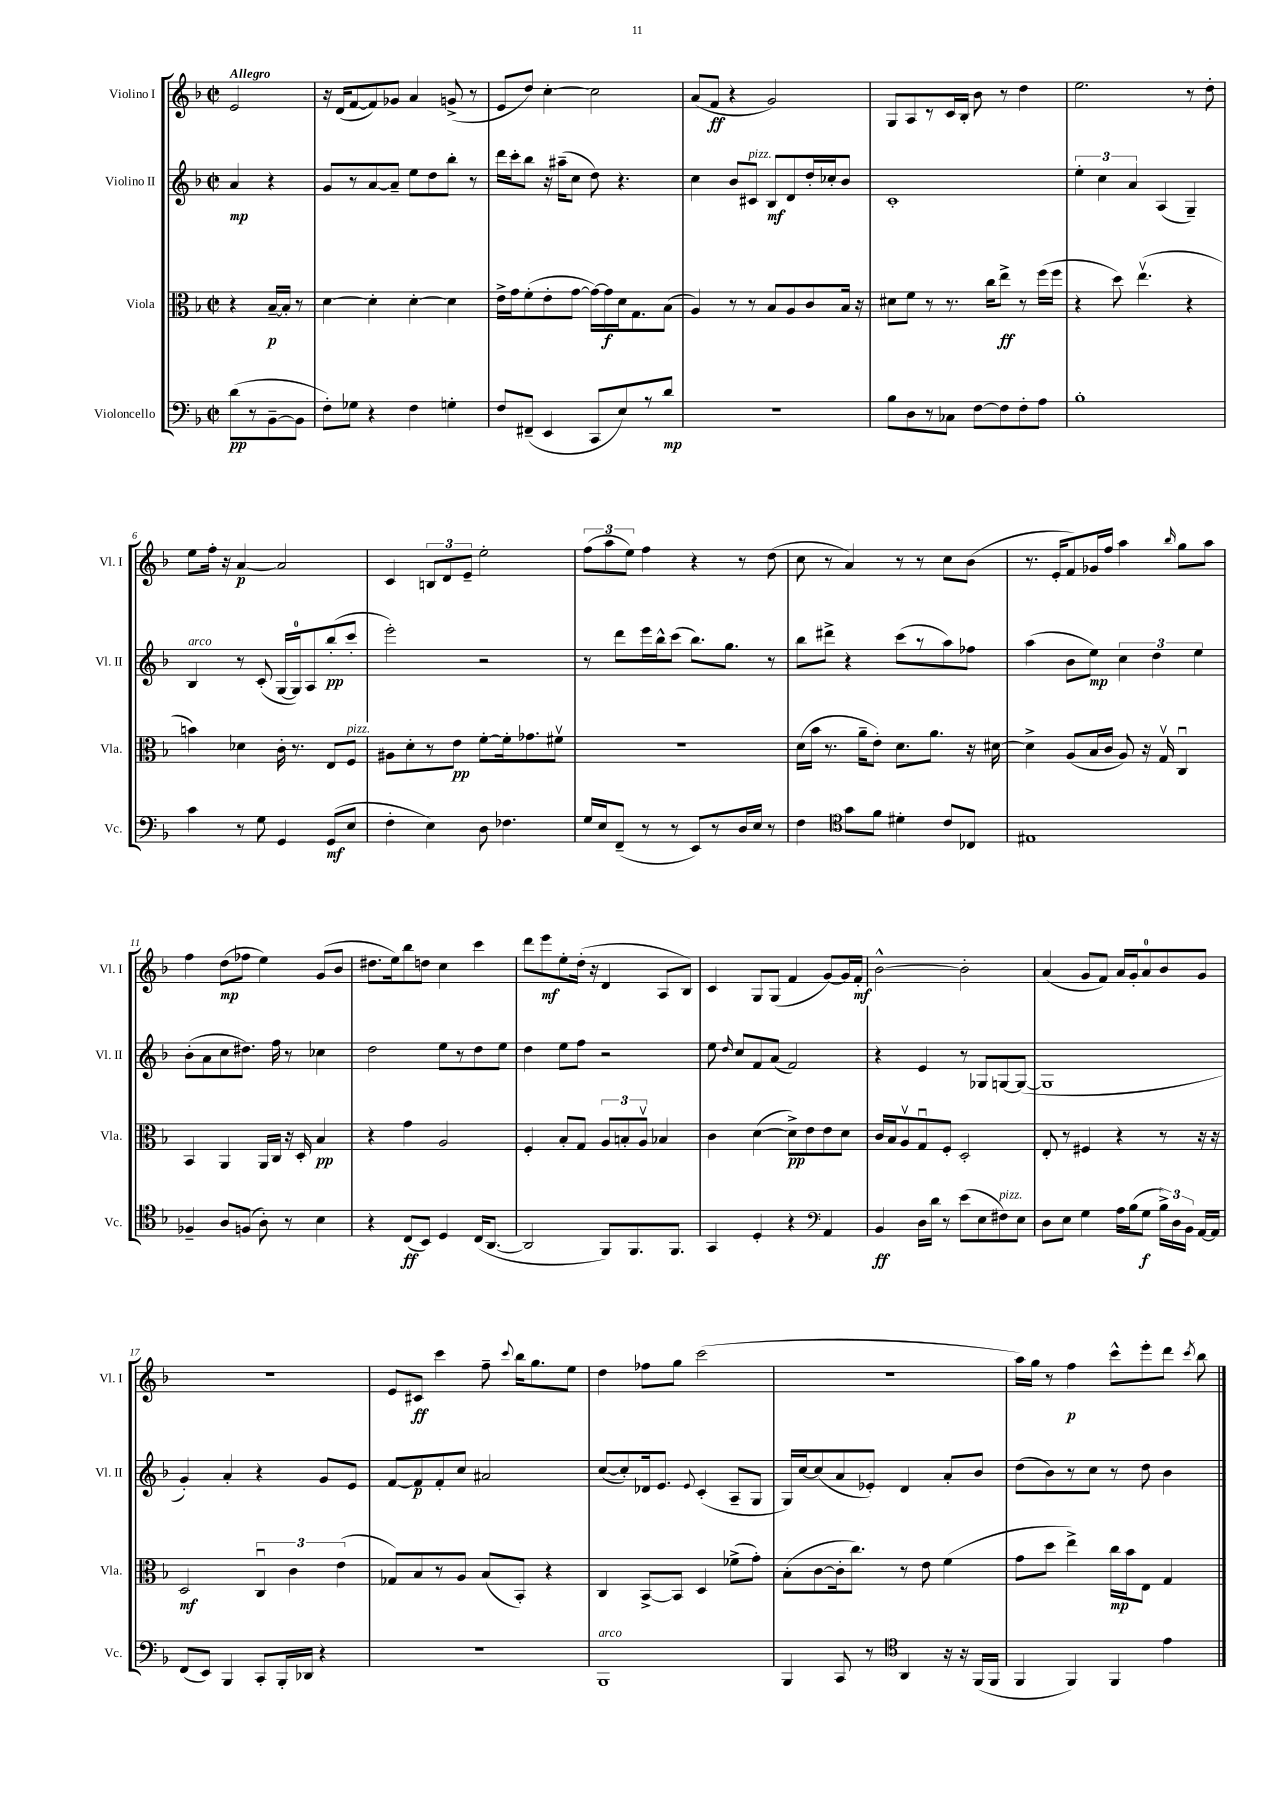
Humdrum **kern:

**kern	**kern	**kern	**kern
*staff4	*staff3	*staff2	*staff1
*clefF4	*clefC3	*clefG2	*clefG2
*k[b-]	*k[b-]	*k[b-]	*k[b-]
*M2/2	*M2/2	*M2/2	*M2/2
*met(c|)	*met(c|)	*met(c|)	*met(c|)
(8d\L	4r	4a/	2e/
8r	.	.	.
[8BB-~\	[16B-~/LL	4r	.
.	16B-'/]JJ	.	.
8BB-\]J	8r	.	.
=	=	=	=
8F'\L)	[4d\	8g/L	16r
.	.	.	(16d/LK
8G-\J	.	8r	[8f/
4r	4d'\]	[8a/	8f/])
.	.	8a~/]J	8g-/J
4F\	[4d'\	8ee\L	4a/
.	.	8dd\	.
4G'\	4d\]	8bb-'\J	(8g^/
.	.	8r	8r
=	=	=	=
8F/L	16e^\LL	16ddd\LL	8e/L
.	16g\J	16ccc'\J	.
(8FF#~/J	(8f'\	8bb-\J	8dd/J)
4EE/	8e'\	16r	[4cc'\
.	.	(16aa#~\LK	.
.	[8g\J	8cc\J	.
8CC/L	16g\_LL)	8dd\)	2cc\]
.	16g\]	.	.
8E/)	16d\J	4.r	.
.	8.G\	.	.
8r	.	.	.
8d/J	(8B-\J	.	.
=	=	=	=
1r	4A/)	4cc\	(8a/L
.	.	.	8f/J
.	8r	8b-/L	4r
.	8r	8c#/J	.
.	8B-/L	8B-/L	2g/)
.	8A/	8d/	.
.	8c/	16dd'/L	.
.	.	16cc-'/J	.
.	16B-/Jk	8b-/J	.
.	16r	.	.
=	=	=	=
8B-\L	8d#\L	1c'	8G/L
8D\	8f\J	.	8A/
8r	8r	.	8r
8C-\J	8.r	.	16c/L
.	.	.	16B-'/JJ
[8F\L	.	.	8b-\
.	16cc\LK	.	.
8F\]	8ee^\J	.	8r
8F'\	8r	.	4dd\
8A\J	(16ff\LL	.	.
.	16ff\JJ	.	.
=	=	=	=
1B-'	4r	6ee'\	2.ee\
.	.	6cc\	.
.	8dd\)	.	.
.	.	6a/	.
.	(4.eev\	.	.
.	.	(4A/	.
.	4r	4G~/)	8r
.	.	.	8dd'\
=	=	=	=
4c\	4b\)	4B-/	8ee\L
.	.	.	16ff'\Jk
.	.	.	16r
8r	4d-\	8r	[4a/
8G\	.	(8c'/	.
4GG/	16c'\	[16G/LL	2a/]
.	8.r	16G/]J)	.
.	.	8A/	.
(8GG/L	8E/L	(8bb-'/	.
8E/J	8F/J	8ccc'/J	.
=	=	=	=
4F'\	8A#\L	2eee'\)	4c/
.	8d'\	.	.
4E\)	8r	.	12B/L
.	.	.	12d/
.	8e\J	.	.
.	.	.	12e~/J
8D\	[8f'\L	2r	2ee'\
4.F-\	16f'\]k	.	.
.	8.g-\	.	.
.	8f#v\J	.	.
=	=	=	=
16G/LL	1r	8r	(12ff\L
16E/J	.	.	.
.	.	.	12aa\
(8FF~/J	.	8ddd\L	.
.	.	.	12ee\J)
8r	.	16eee\L	4ff\
.	.	16bb-^^\J	.
8r	.	(8ccc\J	.
8EE/L)	.	8.bb-\L)	4r
8r	.	.	.
.	.	8.gg\J	.
16D/L	.	.	8r
16E/JJ	.	.	.
8r	.	8r	(8dd\
=	=	=	=
4F\	(16d\LL	8bb-\L	8cc\
.	16b-\JJ	.	.
.	8.r	8ddd#^\J	8r
*clefC4	*	*	*
8g\L	.	4r	4a/)
.	16a~\LK	.	.
8f\J	8e'\J)	.	.
4d#'\	8.d\L	(8ccc\L	8r
.	.	8r	8r
.	8.a\J	.	.
8c/L	.	8aa\)	8cc\L
8C-/J	16r	8ff-\J	(8b-\J
.	[16d#\	.	.
=	=	=	=
1E#	4d#^\]	(4aa\	8.r
.	.	.	16e'/LK
.	(8A/L	8b-\L	8f/)
.	16B-/L	8ee\J)	16g-/L
.	16c/JJ	.	16ff/JJ
.	8A/)	6cc\	4aa\
.	16r	.	.
.	.	6dd\	.
.	16Gv/	.	.
.	.	.	16qqbb-/
.	4Cu/	.	8gg\L
.	.	6ee\	.
.	.	.	8aa\J
=	=	=	=
4F-~/	4BB-/	(8b-'\L	4ff\
.	.	8a\	.
8A/L	4AA/	8cc\	(8dd\L
(8F/J	.	8.dd#\J)	8ff-\J
8A'\)	16AA/LL	.	4ee\)
.	16C/JJ	16ff\	.
8r	16r	8r	.
.	16D'/	.	.
4B-\	4B-/	4cc-\	(8g/L
.	.	.	8b-/J
=	=	=	=
4r	4r	2dd\	8.dd#\L
.	.	.	16ee\k)
(8C/L	4g\	.	8bb-\
8BB-/J)	.	.	8dd\J
4D/	2A/	8ee\L	4cc\
.	.	8r	.
(16C/LK	.	8dd\	4ccc\
[8.AA/J	.	.	.
.	.	8ee\J	.
=	=	=	=
2AA/]	4F'/	4dd\	8ddd\L
.	.	.	8eee\
.	8B-'/L	8ee\L	8ee'\
.	8G/J	8ff\J	(16dd'\Jk
.	.	.	16r
8FF/L)	12A/L	2r	4d/
.	12B'/	.	.
8.FF/	.	.	.
.	12Av/J	.	.
.	4B-/	.	8A/L
8.FF/J	.	.	.
.	.	.	8B-/J)
=	=	=	=
4GG/	4c\	8ee\	4c/
.	.	16qqdd/	.
.	.	8cc/L	.
4D'/	([4d\	8f/	8G/L
.	.	(8a/J	(8G/J
4r	8d^\]L)	2f/)	4f/
.	8e\	.	.
*clefF4	*	*	*
4AA/	8e\	.	[8g/L)
.	8d\J	.	16g/]L
.	.	.	16f'/JJ
=	=	=	=
4BB-/	16c/LL	4r	[2b-^^\
.	16B-/J	.	.
.	8Av/	.	.
16D\LL	8Gu/	4e/	.
16d\JJ	.	.	.
8r	8F'/J	.	.
(8e\L	2D'/	8r	2b-'\]
8E\	.	8G-/L	.
8F#\)	.	[8G/	.
8E\J	.	(8G/_J	.
=	=	=	=
8D\L	8E'/	1G]	(4a/
8E\J	8r	.	.
4G\	4F#/	.	8g/L
.	.	.	8f/J)
16A\LL	4r	.	16a/LL
(16B-\J	.	.	16g'/J
8G\J	.	.	8a/
24B-^\LL)	8r	.	8b-/
24D\	.	.	.
24BB-\JJ	.	.	.
[16AA/LL	16r	.	8g/J
16AA/]JJ	16r	.	.
=	=	=	=
(8FF/L	2D/	4g'/)	1r
8EE/J)	.	.	.
4BBB-/	.	4a'/	.
8CC'/L	6Cu/	4r	.
16BBB-'/L	.	.	.
.	6c\	.	.
16DD-/JJ	.	.	.
4r	.	8g/L	.
.	(6e\	.	.
.	.	8e/J	.
=	=	=	=
1r	8G-/L)	[8f/L	8e/L
.	8B-/	8f/]	8c#/J
.	8r	8f'/	4ccc\
.	8A/J	8cc/J	.
.	(8B-/L	2a#/	8ff~\
.	.	.	8qqccc/
.	8BB-'/J)	.	16bb-\LK
.	.	.	8.gg\
.	4r	.	.
.	.	.	8ee\J
=	=	=	=
1BBB-	4C/	([8cc/L	4dd\
.	.	8cc'/])	.
.	[8BB-^/L	16d-/k	8ff-\L
.	.	8.e/J	.
.	8BB-/]J	.	8gg\J
.	.	8qqe/	.
.	4D/	(4c'/	(2ccc\
.	(8f-^\L	8A~/L	.
.	8g'\J)	8G/J	.
=	=	=	=
4BBB-/	(8B-'\L	16G/LL)	1r
.	.	[16cc/J	.
.	[8c\	(8cc/]	.
8CC/	16c'\]k	8a/	.
.	8.cc\J)	.	.
8r	.	8e-'/J)	.
*clefC4	*	*	*
4AA/	8r	4d/	.
.	8e\	.	.
16r	(4f\	8a'/L	.
16r	.	.	.
(16FF/LL	.	8b-/J	.
16FF/JJ	.	.	.
=	=	=	=
4FF/	8g\L	(8dd\L	16aa\LL)
.	.	.	16gg\JJ
.	8dd\J	8b-\)	8r
4FF/)	4ee^\)	8r	4ff\
.	.	8cc\J	.
4FF/	16cc\LL	8r	8ccc^^\L
.	16b-\J	.	.
.	8E\J	8dd\	8eee'\
4e\	4G/	4b-\	8ddd\J
.	.	.	8qccc/
.	.	.	8bb-\
==	==	==	==
*-	*-	*-	*-
